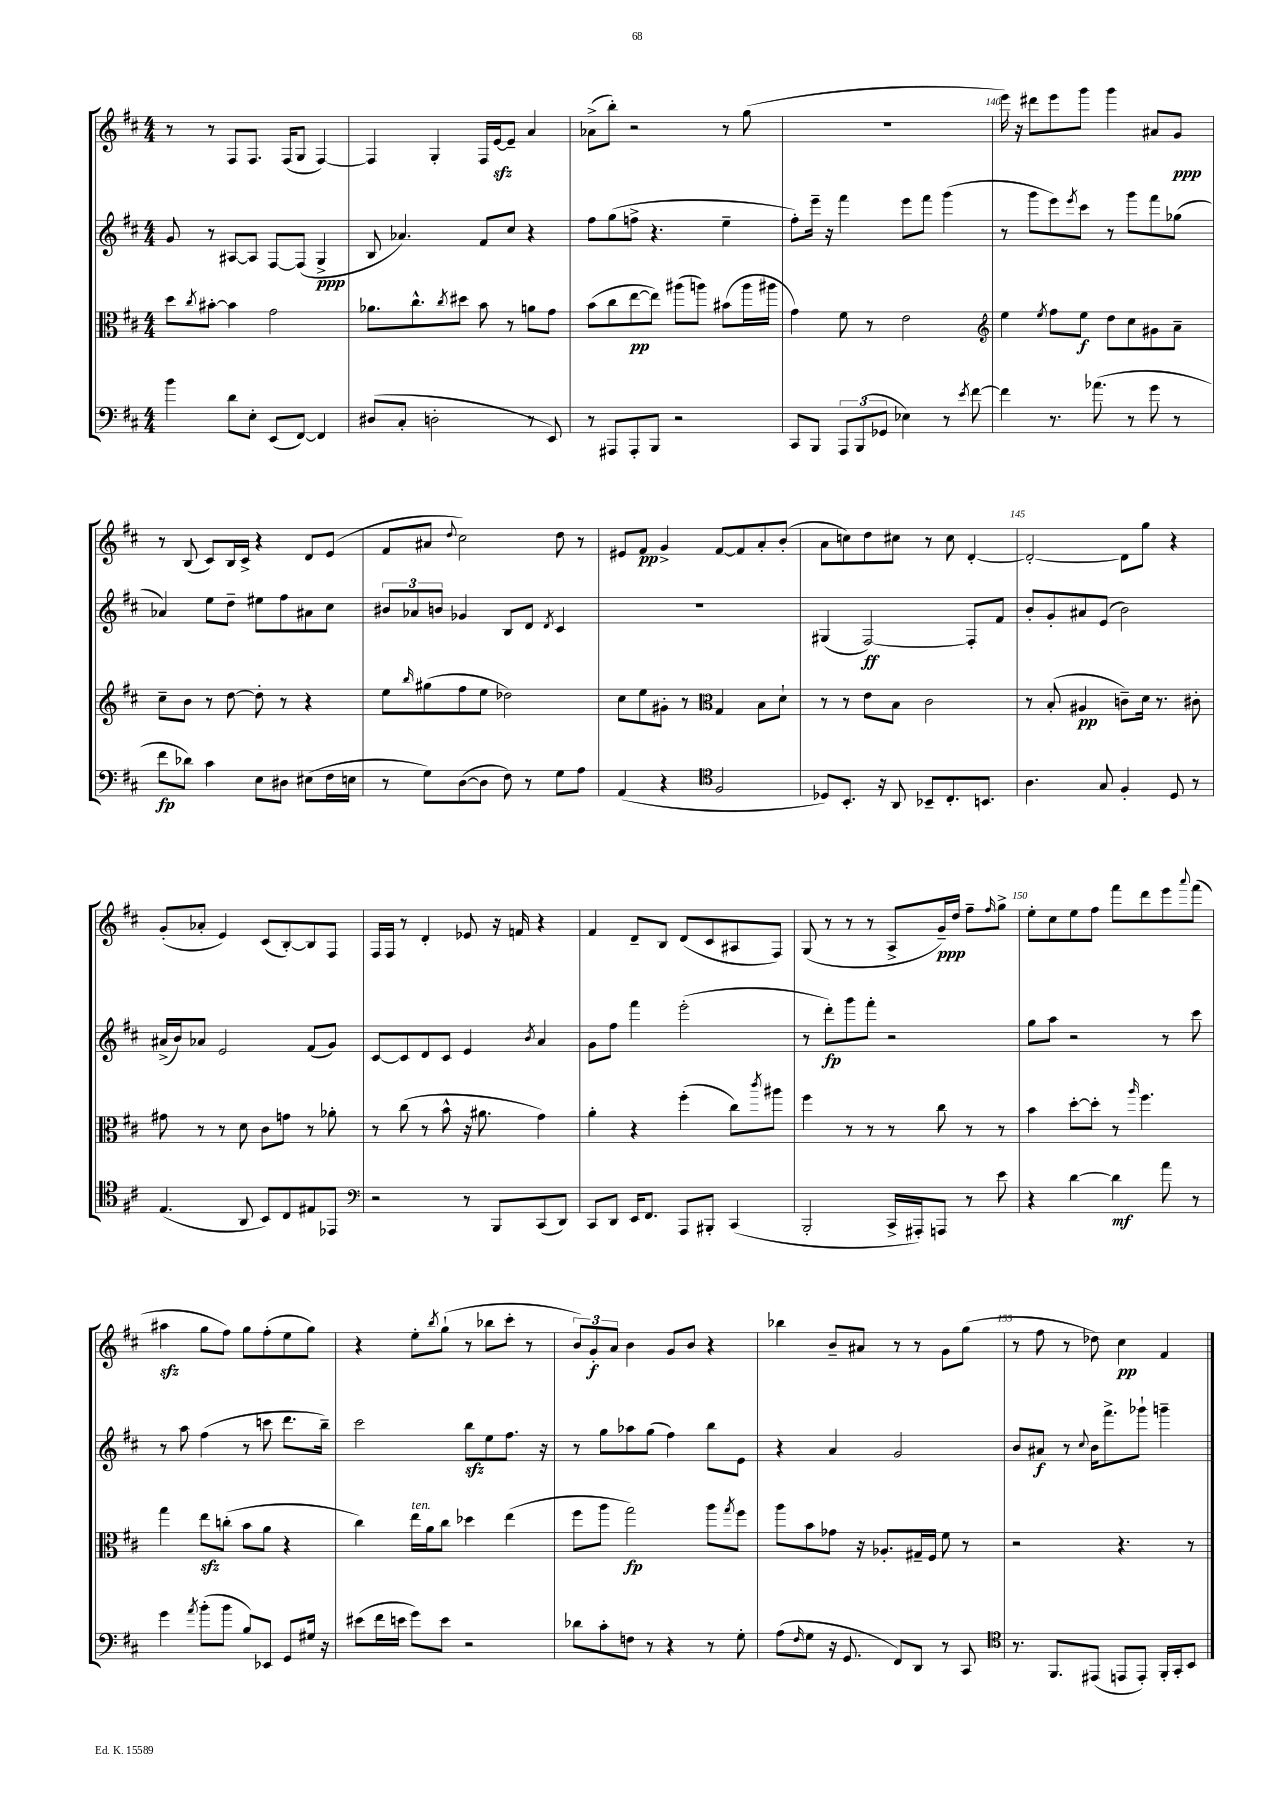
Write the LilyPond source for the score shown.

<<
\new StaffGroup <<
\new Staff = "s0" {
    \clef treble \key d \major \numericTimeSignature \time 4/4
    r8 r8 fis8 fis8. fis16( g8 fis4~) |
    fis4 g4-. fis16 e'16~\sfz e'8-- a'4 |
    aes'8->( b''8-.) r2 r8 g''8( |
    R1 |
    e'''16) r16 dis'''8 e'''8 g'''8 g'''4 ais'8 g'8\ppp |
    r8 b8( cis'8) b16 cis'16-> r4 d'8 e'8( |
    fis'8 ais'8 \appoggiatura { d''8 } cis''2) d''8 r8 |
    eis'8 fis'8\pp g'4-> fis'8~ fis'8 a'8-. b'8-.( |
    a'8 c''8) d''8 cis''8 r8 cis''8 d'4~-. |
    d'2~-. d'8 g''8 r4 |
    g'8-.( aes'8-. e'4) cis'8( b8~-.) b8 fis8 |
    fis16 fis16 r8 d'4-. ees'8 r16 f'16 r4 |
    fis'4 d'8-- b8 d'8( cis'8 ais8 fis8) |
    g8( r8 r8 r8 a8-> g'16--\ppp) d''16 fis''8-- \grace { fis''16 } g''8-> |
    e''8-. cis''8 e''8 fis''8 fis'''8 d'''8 e'''8 \appoggiatura { a'''8 } fis'''8( |
    ais''4\sfz g''8 fis''8) g''8 fis''8-.( e''8 g''8) |
    r4 e''8-. \acciaccatura { b''8 } g''8-!( r8 bes''8 cis'''8-. r8 |
    \tuplet 3/2 { b'8) g'8-.\f a'8 } b'4 g'8 b'8 r4 |
    bes''4 b'8-- ais'8 r8 r8 g'8 g''8( |
    r8 fis''8 r8 des''8) cis''4\pp fis'4 \bar "|." |
}
\new Staff = "s1" {
    \clef treble \key d \major \numericTimeSignature \time 4/4
    g'8 r8 ais8~ ais8 fis8~ fis8( g4->\ppp |
    b8 aes'4.) fis'8 cis''8 r4 |
    fis''8 g''8( f''8-> r4. e''4-- |
    fis''8-.) e'''16-- r16 fis'''4 e'''8 fis'''8 g'''4( |
    r8 g'''8 e'''8) \acciaccatura { e'''8 } cis'''8 r8 g'''8 fis'''8 ges''8( |
    aes'4) e''8 d''8-- eis''8 fis''8 ais'8 cis''8 |
    \tuplet 3/2 { bis'8 aes'8 b'8 } ges'4 b8 d'8 \acciaccatura { d'8 } cis'4 |
    R1 |
    gis4( fis2~\ff) fis8-. fis'8 |
    b'8-. g'8-. ais'8 e'8( b'2) |
    ais'16->( b'16) aes'8 e'2 fis'8( g'8) |
    cis'8~ cis'8 d'8 cis'8 e'4 \acciaccatura { b'8 } a'4 |
    g'8 fis''8 fis'''4 e'''2-.( |
    r8 d'''8-.\fp) g'''8 fis'''8-. r2 |
    g''8 a''8 r2 r8 cis'''8 |
    r8 a''8 fis''4( r8 c'''8 d'''8. b''16--) |
    cis'''2 b''8\sfz e''8 fis''8. r16 |
    r8 g''8 aes''8 g''8( fis''4) b''8 e'8 |
    r4 a'4 g'2 |
    b'8 ais'8\f r8 \appoggiatura { cis''8 } b'16 fis'''8.-> ges'''8-! g'''4-- \bar "|." |
}
\new Staff = "s2" {
    \clef alto \key d \major \numericTimeSignature \time 4/4
    d''8 \acciaccatura { cis''8 } bis'8~-. bis'4 g'2 |
    aes'8. cis''8.-^ \acciaccatura { cis''8 } dis''8 b'8 r8 a'8 g'8 |
    b'8( cis''8 e''8~\pp e''8) ais''8( a''8) bis'8( a''16 ais''16 |
    g'4) fis'8 r8 e'2 |
    \clef treble e''4 \acciaccatura { e''8 } fis''8 e''8\f d''8 cis''8 gis'8 a'8-- |
    cis''8-- b'8 r8 d''8~ d''8-. r8 r4 |
    e''8 \grace { b''16 } gis''8( fis''8 e''8 des''2) |
    cis''8 e''8 gis'8-. r8 \clef alto g4 b8 d'8-! |
    r8 r8 e'8 b8 cis'2 |
    r8 b8-.( ais4\pp c'8--) d'16 r8. cis'8-. |
    gis'8 r8 r8 d'8 cis'8 g'8 r8 aes'8-. |
    r8 cis''8( r8 b'8-^ r16 ais'8. g'4) |
    a'4-. r4 fis''4-.( cis''8) \acciaccatura { cis'''8 } ais''8 |
    fis''4 r8 r8 r8 cis''8 r8 r8 |
    b'4 d''8~-. d''8-. r8 \grace { a''16 } fis''4. |
    g''4 e''8\sfz c''8-.( b'8 a'8 r4 |
    cis''4) e''16^\markup { \italic "ten." } a'16 cis''8 des''4 e''4( |
    fis''8 a''8 g''2\fp) a''8 \acciaccatura { g''8 } fis''8 |
    a''8 b'8 ges'8 r16 aes8.-. gis16-- fis16 fis'8 r8 |
    r2 r4. r8 \bar "|." |
}
\new Staff = "s3" {
    \clef bass \key d \major \numericTimeSignature \time 4/4
    b'4 d'8 e8-. e,8( fis,8~) fis,4 |
    dis8( cis8-. d2-. r8 e,8) |
    r8 ais,,8 ais,,8-. b,,8 r2 |
    cis,8 b,,8 \tuplet 3/2 { a,,8 b,,8( ges,8 } ees4) r8 \acciaccatura { e'8 } fis'8~ |
    fis'4 r8. aes'8.( r8 g'8 r8 |
    fis'8\fp des'8) cis'4 e8 dis8 eis8( fis16 e16 |
    r8 g8) d8~( d8 fis8) r8 g8 a8 |
    a,4( r4 \clef tenor fis2 |
    des8) b,8.-. r16 a,8 bes,8-- cis8.-. b,8. |
    a4. g8 fis4-. d8 r8 |
    e4.( a,8 b,8) cis8 eis8 ees,8 |
    \clef bass r2 r8 b,,8 cis,8( d,8) |
    cis,8 d,8 e,16 fis,8. a,,8 bis,,8-. cis,4( |
    b,,2-. cis,16-> ais,,16-.) a,,8 r8 e'8 |
    r4 d'4~ d'4\mf a'8 r8 |
    g'4 \acciaccatura { a'8 } b'8-.( b'8 b8) ees,8 g,8 gis16 r16 |
    eis'8( fis'16 e'16 g'8) e'8 r2 |
    des'8 cis'8-. f8 r8 r4 r8 g8-. |
    a8( \grace { fis16 } g8 r16 g,8. fis,8) d,8 r8 cis,8 |
    \clef tenor r8. fis,8. eis,8( e,8 e,8-.) fis,16-. g,16-. b,8 \bar "|." |
}
>>
>>
\layout { \context { \Score currentBarNumber = #136 \override BarNumber.break-visibility = ##(#f #t #t) barNumberVisibility = #(every-nth-bar-number-visible 5) } }
